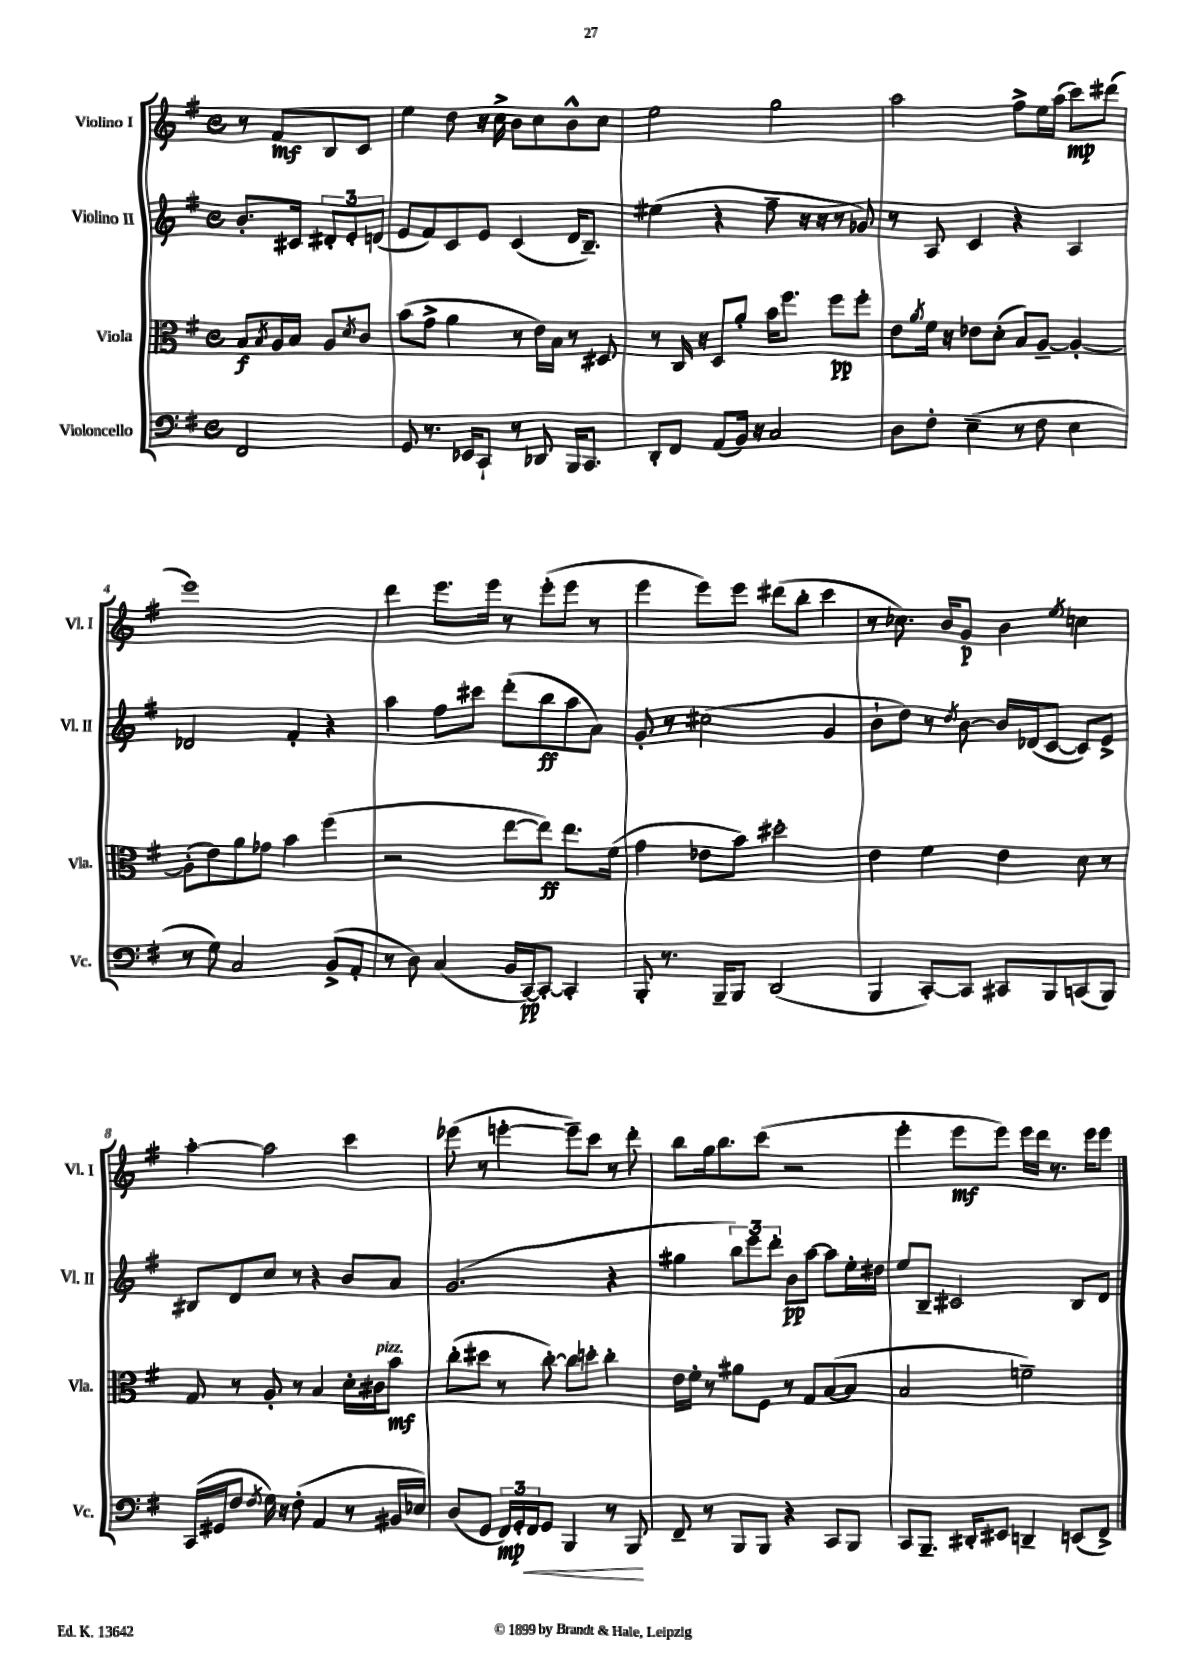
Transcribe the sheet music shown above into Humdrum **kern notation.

**kern	**dynam	**kern	**dynam	**kern	**dynam	**kern	**dynam
*part4	*part4	*part3	*part3	*part2	*part2	*part1	*part1
*staff4	*staff4	*staff3	*staff3	*staff2	*staff2	*staff1	*staff1
*I"Violoncello	*	*I"Viola	*	*I"Violino II	*	*I"Violino I	*
*I'Vc.	*	*I'Vla.	*	*I'Vl. II	*	*I'Vl. I	*
*clefF4	*	*clefC3	*	*clefG2	*	*clefG2	*
*k[f#]	*	*k[f#]	*	*k[f#]	*	*k[f#]	*
*M4/4	*	*M4/4	*	*M4/4	*	*M4/4	*
*met(c)	*	*met(c)	*	*met(c)	*	*met(c)	*
=	=	=	=	=	=	=	=
2FF#/	.	8B/L	f	8.b'/L	.	8r	.
.	.	8qB/	.	.	.	.	.
.	.	16A/L	.	.	.	8f#/L	mf
.	.	16B/JJ	.	16c#X/Jk	.	.	.
.	.	8A/L	.	12d#X'/L	.	8B/	.
.	.	.	.	12e'/	.	.	.
.	.	8qd/	.	.	.	.	.
.	.	8c/J	.	.	.	8c/J	.
.	.	.	.	(12dn/J	.	.	.
=1	=1	=1	=1	=1	=1	=1	=1
8GG/	.	(8b\L	.	8e/L	.	4ee\	.
8.r	.	8g^\J	.	8f#/)	.	.	.
.	.	4a\	.	8c/	.	8dd\	.
16EE-X/KL	.	.	.	.	.	.	.
8CC`/J	.	.	.	8e/J	.	16r	.
.	.	.	.	.	.	16cc^\	.
8r	.	8r	.	(4c/	.	8b\L	.
8DD-X/	.	16e\LL)	.	.	.	8cc\	.
.	.	16B\JJ	.	.	.	.	.
16BBB/KL	.	8r	.	16d/KL	.	8b^^\	.
8.CC/J	.	.	.	8.B~/J)	.	.	.
.	.	8D#X/	.	.	.	8cc\J	.
=2	=2	=2	=2	=2	=2	=2	=2
8DD'/L	.	8r	.	(4ee#X\	.	2ee\	.
8FF#/J	.	16C/	.	.	.	.	.
.	.	16r	.	.	.	.	.
(8AA/L	.	8D/L	.	4r	.	.	.
16BB/Jk)	.	8a'/J	.	.	.	.	.
16r	.	.	.	.	.	.	.
2C/	.	16b\KL	.	8ff#~\	.	2gg\	.
.	.	8.ff#\J	.	.	.	.	.
.	.	.	.	16r	.	.	.
.	.	.	.	16r	.	.	.
.	.	8ff#\L	pp	8r	.	.	.
.	.	8ff#'\J	.	8g-X/)	.	.	.
=3	=3	=3	=3	=3	=3	=3	=3
8D\L	.	8e\L	.	8r	.	2aa\	.
.	.	8qa/	.	.	.	.	.
8F#'\J	.	16f#\Jk	.	8A/	.	.	.
.	.	16r	.	.	.	.	.
(4E~\	.	8e-X\L	.	4c/	.	.	.
.	.	(8d'\J	.	.	.	.	.
8r	.	8B/L)	.	4r	.	8ff#^\L	.
8F#\	.	[8A~/J	.	.	.	16ee\L	.
.	.	.	.	.	.	(16aa\JJ	.
4E\	.	4A'/_	.	4A/	.	8ccc\L)	mp
.	.	.	.	.	.	(8ddd#X\J	.
!!LO:LB:g=z
=4	=4	=4	=4	=4	=4	=4	=4
8r	.	(8A'\L]	.	2d-X/	.	1eee)	.
8G\)	.	8e\)	.	.	.	.	.
2C/	.	8a\	.	.	.	.	.
.	.	8g-X\J	.	.	.	.	.
.	.	4b\	.	4f#'/	.	.	.
(8BB^/L	.	(4ff#\	.	4r	.	.	.
8AA'/J	.	.	.	.	.	.	.
=5	=5	=5	=5	=5	=5	=5	=5
8r	.	2r	.	4aa\	.	4ddd\	.
8D\)	.	.	.	.	.	.	.
(4C/	.	.	.	8ff#\L	.	8.eee\L	.
.	.	.	.	8ccc#X\J	.	.	.
.	.	.	.	.	.	16eee\Jk	.
16BB/LL	.	[8ee\L	.	(8ddd'\L	.	8r	.
[16CC/J)	pp	.	.	.	.	.	.
8CC'/J_	.	8ee\J])	ff	8bb\	ff	(8eee'\L	.
4CC'/]	.	8.ee\L	.	8aa\	.	8eee\J	.
.	.	.	.	8a\J)	.	8r	.
.	.	(16f#\Jk	.	.	.	.	.
=6	=6	=6	=6	=6	=6	=6	=6
8BBB'/	.	4g\	.	8g'/	.	4eee\	.
8.r	.	.	.	8r	.	.	.
.	.	8e-X\L	.	(2cc#X\	.	8eee\L)	.
16BBB~/KL	.	.	.	.	.	.	.
8BBB/J	.	8b\J)	.	.	.	8eee\J	.
(2DD/	.	2dd#X'\	.	.	.	(8ddd#X\L	.
.	.	.	.	.	.	8bb'\J	.
.	.	.	.	4g/	.	4ccc\	.
=7	=7	=7	=7	=7	=7	=7	=7
4BBB/	.	4e\	.	8b`\L	.	8r	.
.	.	.	.	8dd\J)	.	8.cc-X\)	.
[8CC'/L)	.	4f#\	.	8r	.	.	.
.	.	.	.	.	.	16b/KL	.
.	.	.	.	8qdd/	.	.	.
8CC/J]	.	.	.	[8b\	.	8g/J	p
8CC#X/L	.	4e\	.	16b/LL]	.	4b\	.
.	.	.	.	(16d-X/J	.	.	.
8BBB/	.	.	.	[8c/J	.	.	.
.	.	.	.	.	.	8qee/	.
(8CCn/	.	8d\	.	8c/L])	.	4ccn\	.
8BBB/J)	.	8r	.	8e^/J	.	.	.
!!LO:LB:g=z
=8	=8	=8	=8	=8	=8	=8	=8
(16CC/LL	.	8G/	.	8B#X/L	.	[4aa'\	.
16GG#X/J	.	.	.	.	.	.	.
8F#/J	.	8r	.	8d/	.	.	.
8qF#/	.	.	.	.	.	.	.
16G\)	.	8A'/	.	8cc/J	.	2aa\]	.
16r	.	.	.	.	.	.	.
(8F#'\	.	8r	.	8r	.	.	.
4AA/	.	4B/	.	4r	.	.	.
8r	.	16d'\LL	.	8b/L	.	4ccc\	.
!	!	!LO:TX:a:i:t=pizz.	!	!	!	!	!
.	.	16c#X\J	.	.	.	.	.
16BB#X/LL	.	8b\J	mf	8a/J	.	.	.
16E-X/JJ)	.	.	.	.	.	.	.
=9	=9	=9	=9	=9	=9	=9	=9
(8D/L	.	(8cc'\L	.	(2.g/	.	(8eee-X\	.
8GG/J	.	8dd#X\J	.	.	.	8r	.
24FF#/LL)	mp	8r	.	.	.	[4eeen'\	.
24GG'/	.	.	.	.	.	.	.
!	!LO:HP:b	!	!	!	!	!	!
24FF#/J	<	.	.	.	.	.	.
8GG/J	.	[8cc'\)	.	.	.	.	.
4BBB/	.	8cc\L]	.	.	.	8eee~\L])	.
.	.	8ddn'\J	.	.	.	8ccc\J	.
8r	.	4cc'\	.	4r	.	8r	.
8BBB/	.	.	.	.	.	8ddd'\	.
.	[	.	.	.	.	.	.
=10	=10	=10	=10	=10	=10	=10	=10
8FF#~/	.	16e\LL	.	4gg#X\	.	8bb\L	.
.	.	16f#'\JJ	.	.	.	.	.
8r	.	8r	.	.	.	16gg\k	.
.	.	.	.	.	.	8.bb\	.
8BBB/L	.	8a#X\L	.	12bb\L)	.	.	.
.	.	.	.	12eee\	.	.	.
8BBB/J	.	8F#\J	.	.	.	(8ccc\J	.
.	.	.	.	12ddd'\J	.	.	.
4r	.	8r	.	8b\L	pp	2r	.
.	.	8G/L	.	[8aa\J	.	.	.
8CC/L	.	([8B/	.	8aa\L]	.	.	.
8BBB/J	.	8B/J]	.	16ee'\L	.	.	.
.	.	.	.	16dd#X\JJ	.	.	.
=11	=11	=11	=11	=11	=11	=11	=11
8CC/L	.	2B/	.	8ee/L	.	4eee'\	.
8.BBB~/J	.	.	.	8B~/J	.	.	.
.	.	.	.	2c#X/	.	8eee\L	mf
16DD#X'/KL	.	.	.	.	.	.	.
8EE#X/J	.	.	.	.	.	8eee\J)	.
4DDn~/	.	2fn~\)	.	.	.	16eee\LL	.
.	.	.	.	.	.	16ddd\JJ	.
.	.	.	.	.	.	8.r	.
(8EEn/L	.	.	.	8B/L	.	.	.
.	.	.	.	.	.	16eee\KL	.
8FF#^/J)	.	.	.	8d/J	.	8eee\J	.
==	==	==	==	==	==	==	==
*-	*-	*-	*-	*-	*-	*-	*-
